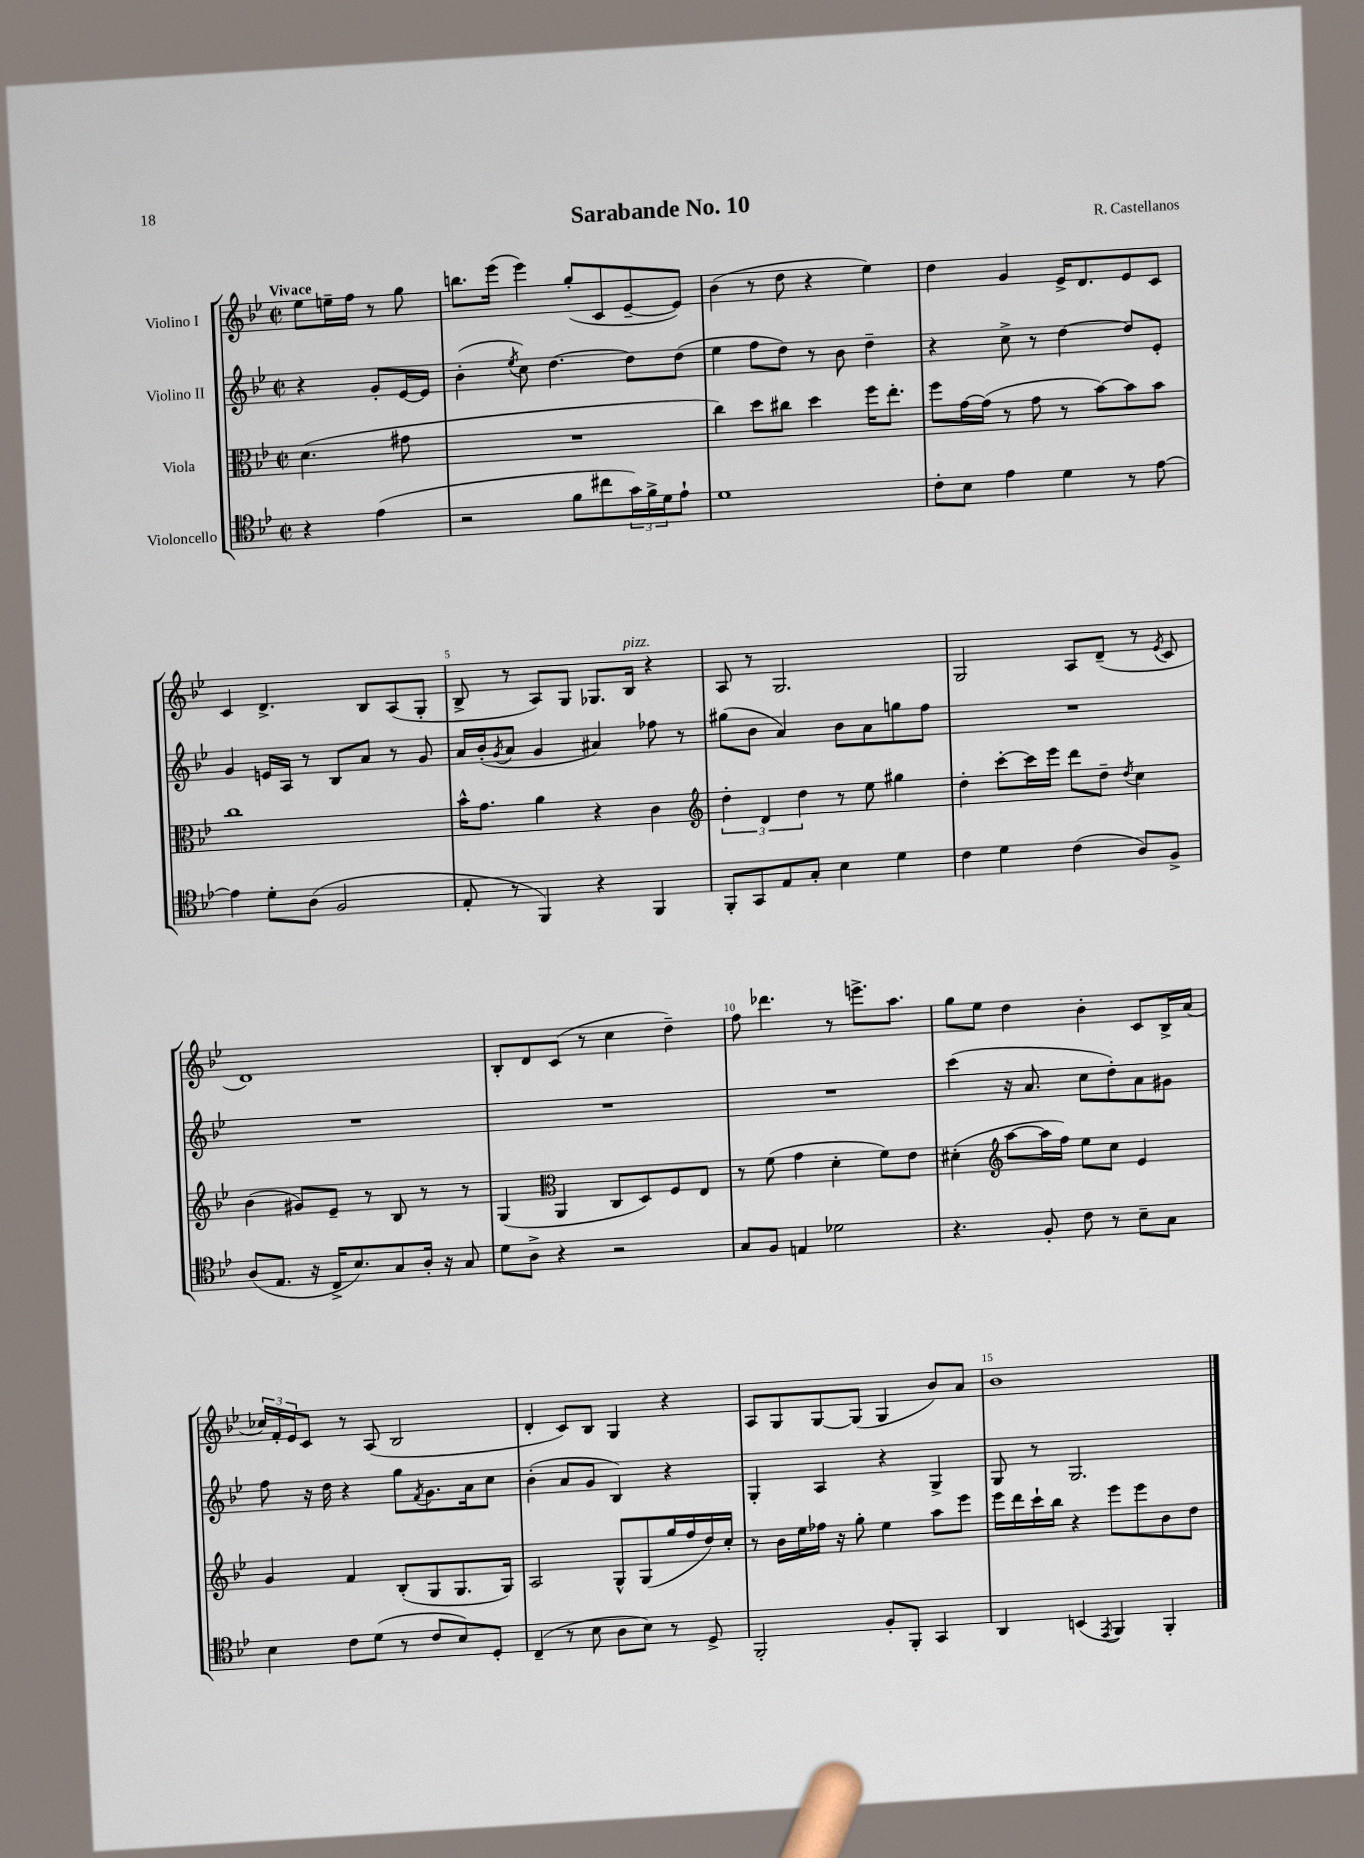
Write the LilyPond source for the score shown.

\header { title = "Sarabande No. 10" composer = "R. Castellanos" }
<<
\new StaffGroup <<
\new Staff = "s0" \with { instrumentName = "Violino I" } {
    \clef treble \key bes \major \defaultTimeSignature \time 2/2 \partial 2 \tempo "Vivace"
    ees''8 e''16-- f''16 r8 g''8 |
    b''8. ees'''16( ees'''4) g''8-.( c'8 ees'8~-- ees'8) |
    bes'4( r8 d''8 r4 ees''4) |
    d''4 g'4 ees'16-> d'8. ees'8 c'8 |
    c'4 d'4.-> bes8 a8( g8-. |
    bes8-> r8 a8) g8 ges8. bes16^\markup { \italic "pizz." } r4 |
    a8 r8 g2. |
    g2 a8 d'8--( r8 \acciaccatura { ees'8 } c'8 |
    d'1) |
    bes8-. d'8 c'8( r8 c''4 d''4--) |
    f''8 des'''4. r8 e'''8.-> a''8. |
    g''8 ees''8 d''4 bes'4-. c'8 bes16-> a'16( |
    \tuplet 3/2 { ces''16) f'16-. ees'16 } c'8 r8 a8( bes2 |
    d'4-. c'8) bes8 g4 r4 |
    a8 g8 g8~ g8( g4 bes'8) a'8 |
    bes'1 \bar "|." |
}
\new Staff = "s1" \with { instrumentName = "Violino II" } {
    \clef treble \key bes \major \defaultTimeSignature \time 2/2 \partial 2
    r4 g'8-. ees'16~ ees'16 |
    bes'4-.( \acciaccatura { ees''8 } c''8) d''4.~ d''8 d''8( |
    ees''4 f''8 d''8) r8 bes'8 d''4-- |
    r4 c''8-> r8 d''4~ d''8 ees'8-. |
    g'4 e'16 a16 r8 bes8 a'8 r8 g'8 |
    a'16 bes'16-.( \acciaccatura { g'8 } a'8 g'4 ais'4) fes''8 r8 |
    gis''8( bes'8 a'4) bes'8 a'8 g''8 f''8 |
    R1 |
    R1 |
    R1 |
    R1 |
    c'''4( r16 a'8. c''8 d''8-.) a'8 gis'8 |
    f''8 r16 d''16 r4 g''8 \acciaccatura { f'8 } g'8. a'16 c''8 |
    bes'4-.( a'8 g'8 bes4) r4 |
    g4-. a4 r4 g4-> |
    g8 r8 g2. \bar "|." |
}
\new Staff = "s2" \with { instrumentName = "Viola" } {
    \clef alto \key bes \major \defaultTimeSignature \time 2/2 \partial 2
    d'4.( gis'8 |
    R1 |
    c''4) d''8 cis''8 d''4 f''16 ees''8.-. |
    f''8 g'16~ g'16( r8 g'8 r8 bes'8~) bes'8 bes'8 |
    c''1 |
    bes'16-^ g'8. a'4 r4 c'4 |
    \clef treble \tuplet 3/2 { d''4-. d'4 d''4 } r8 ees''8 gis''4 |
    d''4-. c'''8~-. c'''16 ees'''16 d'''8 d''8-- \acciaccatura { d''8 } c''4 |
    bes'4( gis'8) ees'8-- r8 bes8 r8 r8 |
    g4( \clef alto a,4 c8 d8) f8 ees8 |
    r8 f'8( g'4 d'4-. f'8) ees'8 |
    dis'4-.( \clef treble a''8~ a''16 f''16) ees''8 c''8 ees'4 |
    g'4 f'4 bes8-.( g8 g8. g16) |
    a2 g8-^ g8( g''16 f''16 d''16) c''16-. |
    r8 bes'16 ees''16 fes''16 r16 g''8-. ees''4 a''8 ees'''8 |
    ees'''16 d'''16 c'''16-! bes''16 r4 ees'''8 ees'''8 bes'8 d''8 \bar "|." |
}
\new Staff = "s3" \with { instrumentName = "Violoncello" } {
    \clef tenor \key bes \major \defaultTimeSignature \time 2/2 \partial 2
    r4 ees'4( |
    r2 f'8 cis''8 \tuplet 3/2 { g'16) f'16-> d'16 } ees'8-! |
    d'1 |
    c'8-. bes8 ees'4 d'4 r8 ees'8~ |
    ees'4 d'8-. a8( f2 |
    ees8-. r8 f,4) r4 f,4 |
    f,8-. g,8 ees8 g8-. bes4 d'4 |
    c'4 d'4 c'4( a8) f8-> |
    a8( ees8. r16 c16-> bes8.) g8 a16-. r16 g8 |
    d'8 a8-> r4 r2 |
    g8 f8 e4 des'2 |
    r4. f8-. c'8 r8 bes8-- g8 |
    bes4 c'8 d'8( r8 c'8 bes8) d8-. |
    c4--( r8 bes8 a8 bes8) r8 d8-> |
    f,2-. f8-. f,8-. g,4 |
    a,4 b,4( \acciaccatura { ees,8 } f,4) f,4-. \bar "|." |
}
>>
>>
\layout { \context { \Score \override BarNumber.break-visibility = ##(#f #t #t) barNumberVisibility = #(every-nth-bar-number-visible 5) } }
